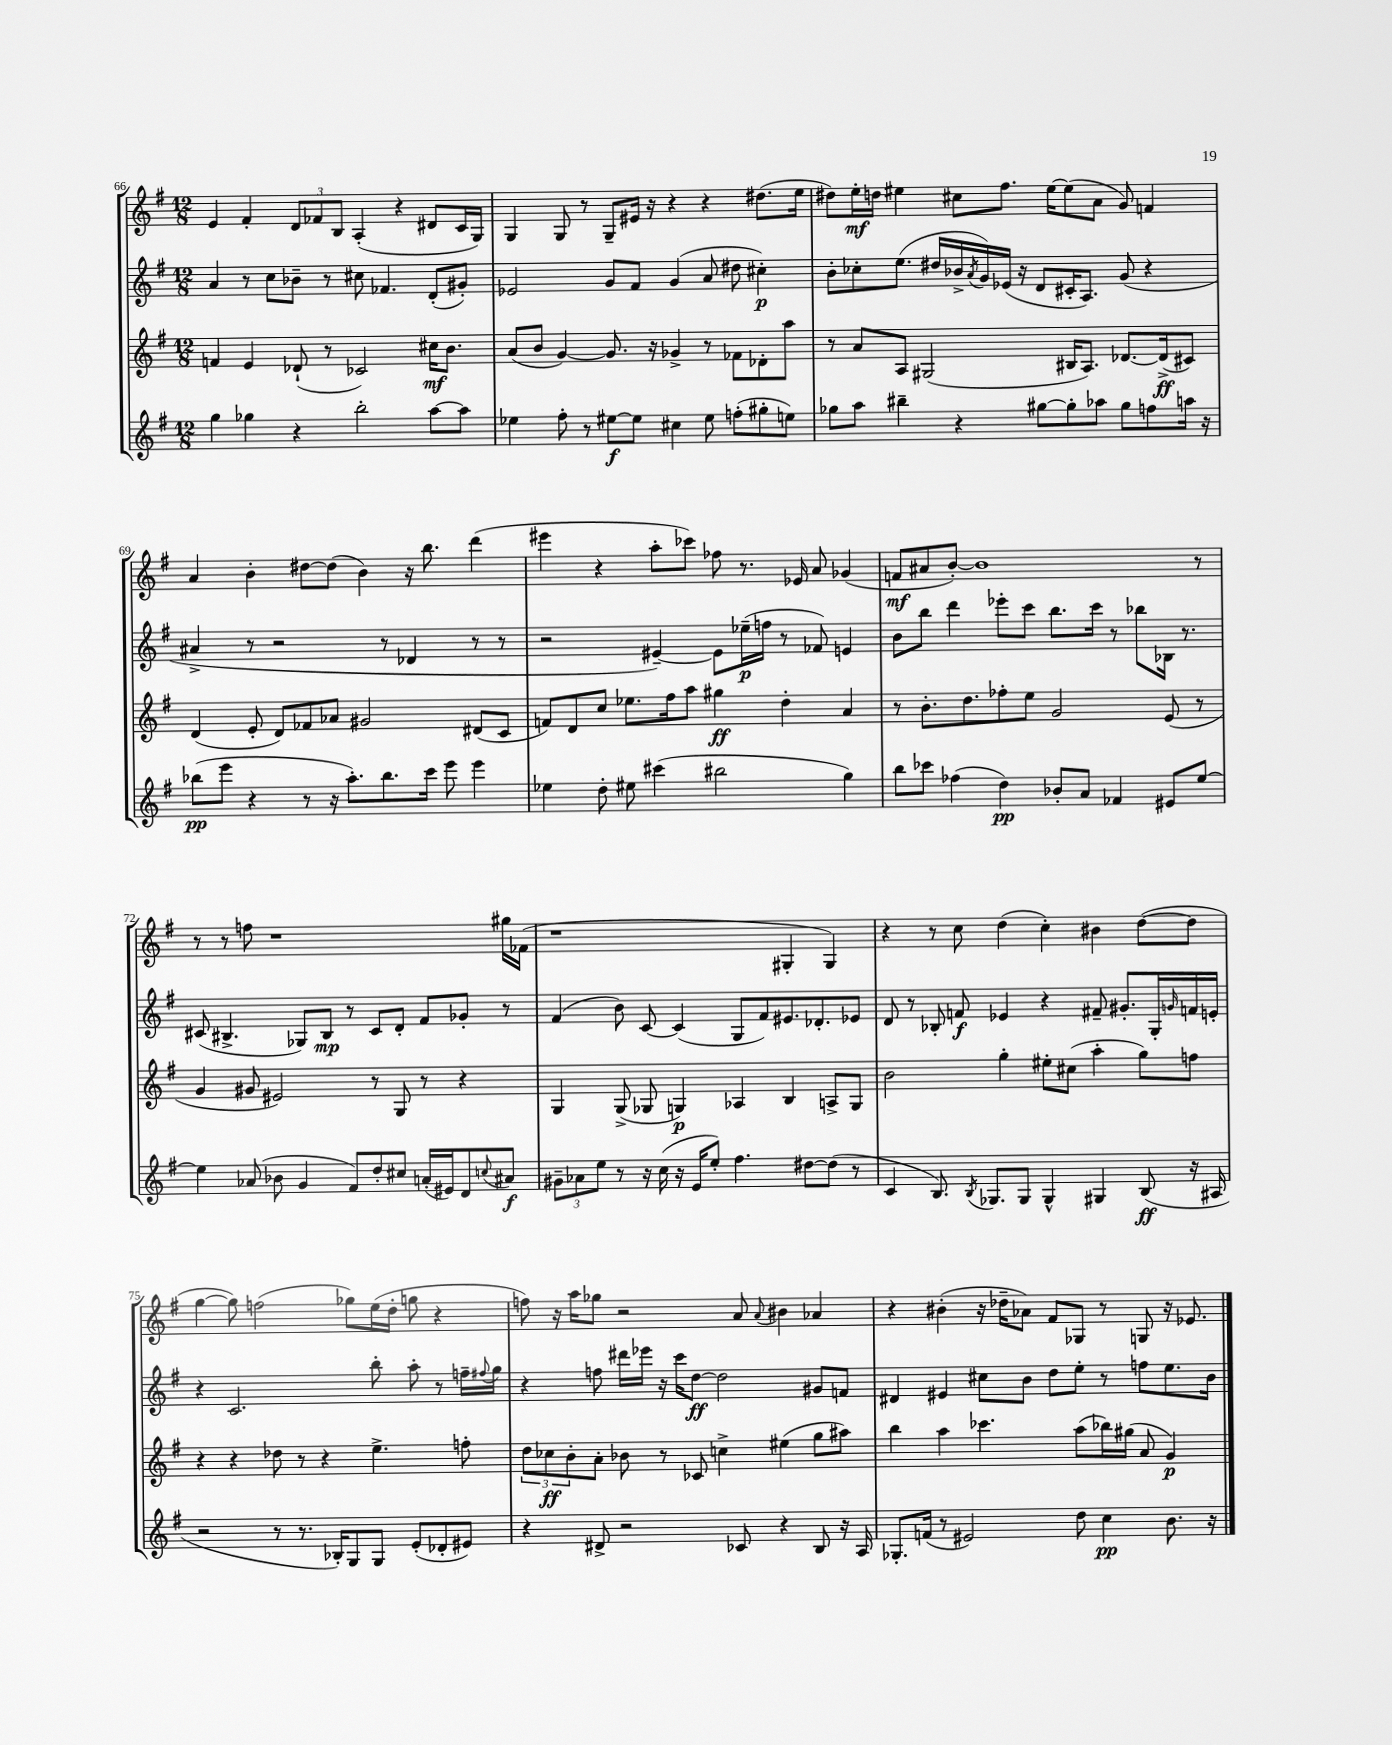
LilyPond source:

<<
\new StaffGroup <<
\new Staff = "s0" {
    \clef treble \key g \major \numericTimeSignature \time 12/8
    e'4 fis'4-. \tuplet 3/2 { d'8 fes'8 b8 } a4-.( r4 dis'8 c'16 g16) |
    g4 g8 r8 g8-- eis'16 r16 r4 r4 dis''8.( e''16 |
    dis''8) e''16-.\mf d''16 eis''4 cis''8 fis''8. eis''16~ eis''8( a'8 g'8) f'4 |
    a'4 b'4-. dis''8~ dis''8( b'4) r16 b''8. d'''4( |
    eis'''4 r4 a''8-. ces'''8) fes''8 r8. ees'16 a'8 ges'4( |
    f'8\mf ais'8 b'8~-.) b'1 r8 |
    r8 r8 f''8 r1 gis''16 fes'16( |
    r1 gis4-. gis4) |
    r4 r8 c''8 d''4( c''4-.) bis'4 d''8~( d''8 |
    g''4~ g''8) f''2( ges''8) e''16( d''16-. g''8 r4 |
    f''8) r16 a''16 ges''8 r2 a'8 \appoggiatura { a'8 } bis'4 aes'4 |
    r4 bis'4-.( r16 des''16-- aes'8) fis'8 ges8 r8 g8 r16 ees'8. \bar "|." |
}
\new Staff = "s1" {
    \clef treble \key g \major \numericTimeSignature \time 12/8
    a'4 r8 c''8 bes'8-- r8 cis''8 fes'4. d'8-.( gis'8-.) |
    ees'2 g'8 fis'8 g'4( a'8 dis''8 cis''4-.\p) |
    b'8-. ces''8-. e''8.( dis''16 bes'16-> \acciaccatura { a'8 } g'16) ees'16( r16 d'8 cis'16-. a8.) g'8( r4 |
    ais'4-> r8 r2 r8 des'4 r8 r8 |
    r2 eis'4~--) eis'8 ees''16--\p( f''16 r8 fes'8) e'4 |
    b'8 b''8 d'''4 ees'''8-. c'''8 b''8. c'''16 r8 bes''8 bes16 r8. |
    cis'8( bis4.-> ges8) bis8\mp r8 cis'8 d'8-. fis'8 ges'8-. r8 |
    fis'4( b'8) c'8~ c'4( g8 fis'8) eis'8. des'8.-. ees'8 |
    d'8 r8 bes8-. f'8\f ees'4 r4 fis'8-- gis'8.-. g16-. \grace { g'16 } f'16 e'16-. |
    r4 c'2. b''8-. a''8-. r8 f''16-- \appoggiatura { fis''8 } g''16 |
    r4 f''8 dis'''16 ees'''16 r16 c'''16 d''8~\ff d''2 gis'8 f'8 |
    dis'4 eis'4 cis''8 b'8 d''8 e''8-. r8 f''8 e''8. b'16 \bar "|." |
}
\new Staff = "s2" {
    \clef treble \key g \major \numericTimeSignature \time 12/8
    f'4 e'4 des'8-!( r8 ces'2) cis''16\mf b'8. |
    a'8( b'8 g'4~) g'8. r16 ges'4-> r8 fes'8 des'8-. a''8 |
    r8 a'8 a8 gis2( bis16 a8.) des'8.~ des'16->\ff( cis'8) |
    d'4( e'8-. d'8) fes'8 aes'8 gis'2 dis'8( c'8 |
    f'8) d'8 c''8 ees''8. fis''16 a''8 gis''4\ff d''4-. a'4 |
    r8 b'8.-. d''8. fes''8-. e''8 g'2 e'8( r8 |
    g'4 gis'8 eis'2) r8 g8 r8 r4 |
    g4 g8->( ges8 g4\p) aes4 b4 a8-> g8 |
    b'2 g''4-. eis''8-. cis''8( a''4-. g''8) f''8 |
    r4 r4 des''8 r8 r4 e''4.-> f''8-. |
    \tuplet 3/2 { d''8 ces''8\ff b'8-. } a'8-. bes'8 r8 ces'8 c''4-> eis''4( g''8 ais''8) |
    b''4 a''4 ces'''4. a''8( bes''16) gis''16( a'8 g'4\p) \bar "|." |
}
\new Staff = "s3" {
    \clef treble \key g \major \numericTimeSignature \time 12/8
    g''4 ges''4 r4 b''2-. a''8~ a''8 |
    ees''4 fis''8-. r8 eis''8~\f eis''8 cis''4 eis''8 f''8-.( gis''8-. e''8) |
    ges''8 a''8 bis''4-- r4 gis''8~ gis''8-. aes''8 gis''8 f''8 a''16 r16 |
    bes''8\pp( e'''8 r4 r8 r16 a''8.-.) bes''8. c'''16 e'''8 e'''4 |
    ees''4 d''8-. eis''8 cis'''4( bis''2 g''4) |
    b''8 ces'''8 fes''4( d''4\pp) bes'8-. a'8 fes'4 eis'8 e''8~ |
    e''4 aes'8( bes'8 g'4 fis'8) d''8-. cis''8 a'16-.( eis'16) d'8 \appoggiatura { c''8 } ais'8\f |
    \tuplet 3/2 { gis'8-- aes'8 e''8 } r8 r16 c''16( r16 e'16 e''8-.) fis''4. dis''8~ dis''8( r8 |
    c'4 b8.) \acciaccatura { b8 } ges8. ges8 ges4-^ gis4 b8\ff( r16 ais16 |
    r2 r8 r8. bes16-.) g8 g8 e'8-.( des'8-. eis'8) |
    r4 dis'8-> r2 ces'8 r4 b8 r16 a16 |
    ges8.-. f'16( r8 eis'2) d''8 c''4\pp b'8. r16 \bar "|." |
}
>>
>>
\layout { \context { \Score currentBarNumber = #66 } }
